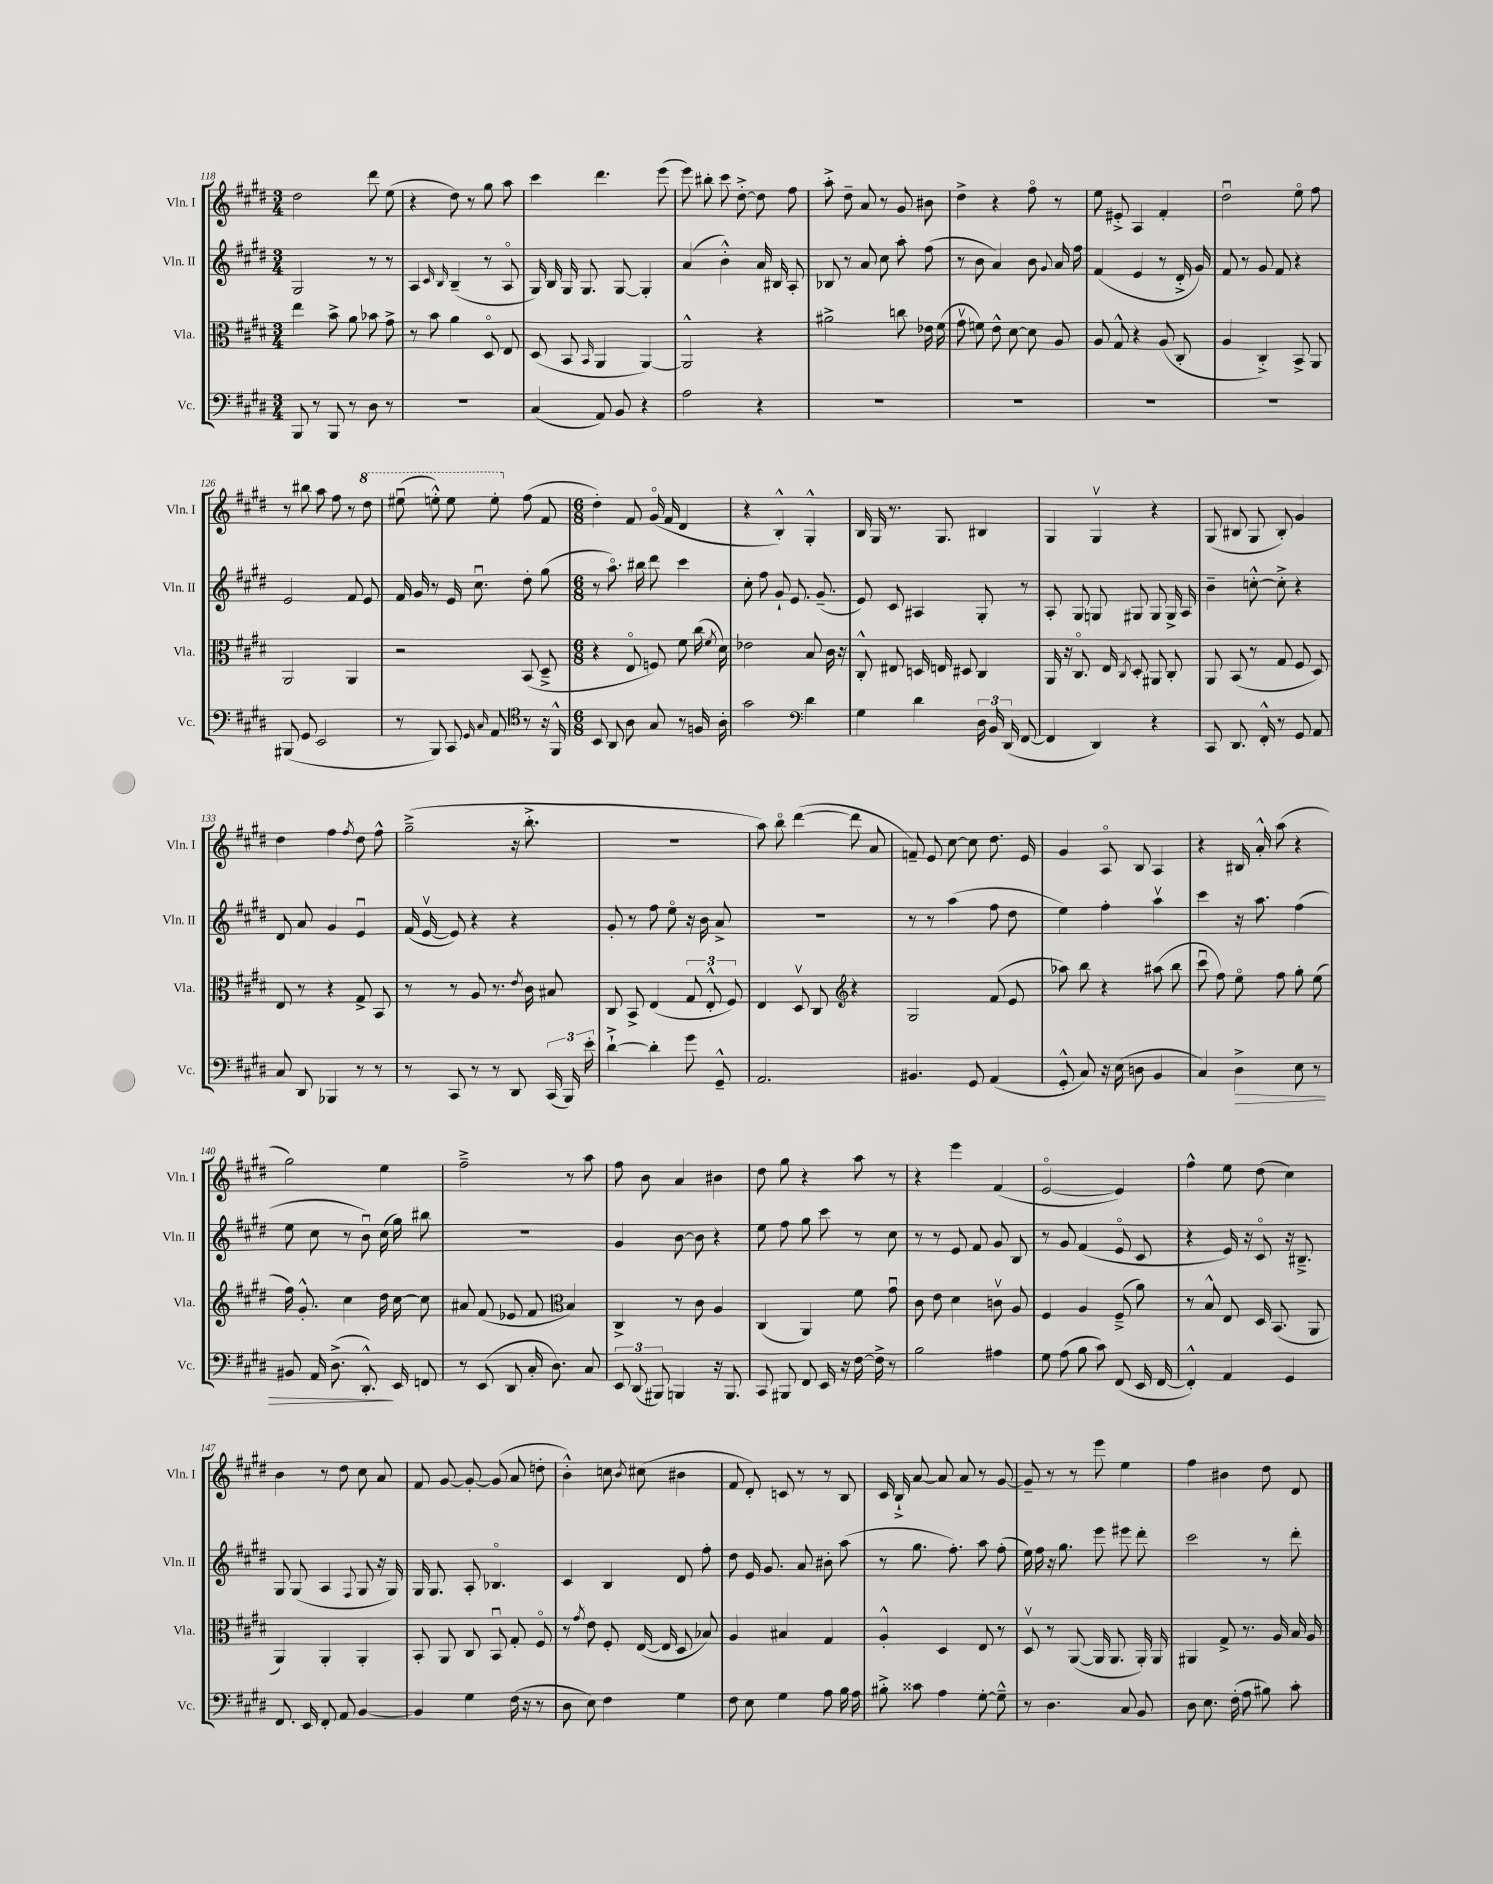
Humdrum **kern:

**kern	**kern	**kern	**kern
*staff4	*staff3	*staff2	*staff1
*clefF4	*clefC3	*clefG2	*clefG2
*k[f#c#g#d#]	*k[f#c#g#d#]	*k[f#c#g#d#]	*k[f#c#g#d#]
*M3/4	*M3/4	*M3/4	*M3/4
8BBB	4ee	2G#	2dd#
8r	.	.	.
8BBB	8b^	.	.
8r	8a	.	.
8D#	8b-	8r	8ddd#
8r	8g#^	8r	(8ee
=	=	=	=
2.r	8r	4A	4r
.	8b	.	.
.	.	16qqc#	.
.	.	16qqB	.
.	4a	(4B~	8dd#)
.	.	.	8r
.	8D#o	8r	8gg#
.	8E	8Ao	8aa
=	=	=	=
(4C#	(8D#	16G#)	4ccc#
.	.	16B	.
.	8BB	16G#	.
.	.	8.G#	.
.	16qqBB	.	.
8AA)	4AA	.	4.ddd#
8BB	.	[8G#	.
4r	[4AA)	4G#']	.
.	.	.	(8eee
=	=	=	=
2A	2AA^^]	(4a	8eee)
.	.	.	8bb#'
.	.	4b'^^)	8ccc#
.	.	.	[8dd#'^
4r	4r	16a	8dd#]
.	.	16B#	.
.	.	8A'	8ff#
=	=	=	=
2.r	2a#^	8B-	8aa'^
.	.	8r	8dd#~
.	.	8a	8a
.	.	8cc#	8r
.	8cc	8aa'	8g#
.	16e-	(8ff#	8b#
.	(16f#	.	.
=	=	=	=
2.r	8g#v	8r	4dd#^
.	8f)	8b	.
.	8e^^	4a)	4r
.	[8d#	.	.
.	8d#]	8b	8ff#o
.	.	8qqg#	.
.	8A	16a	8r
.	.	16ff#	.
=	=	=	=
2.r	8A	(4f#	8ee
.	8G#^^	.	8e#'^
.	4r	4e	4A
.	(8A	8r	4f#'
.	8C#'	16d#'^	.
.	.	16g#)	.
=	=	=	=
2.r	4A	8f#	2dd#u
.	.	8r	.
.	4C#'^)	8g#	.
.	.	8f#	.
.	8BB^	4r	8eeo
.	8AA	.	8ff#
=	=	=	=
(8BBB#	2AA	2e	8r
8GG#	.	.	8bb#
2EE	.	.	8aa
.	.	.	8ff#
.	4AA	8f#	8r
.	.	8e	8ddd#
=	=	=	=
8r	2r	16f#	(8eee#u
.	.	16g#	.
8BBB)	.	8r	8eee'^^)
8CC#	.	16e	8eee
.	.	8.cc#u	.
16qqGG#	.	.	.
16qqC#	.	.	.
8AA	.	.	8eee'
8r	(8BB	8dd#'	(8ff#
16r	8D#~^	(8gg#	8f#
16FF#^^	.	.	.
=	=	=	=
*clefC4	*	*	*
*M6/8	*M6/8	*M6/8	*M6/8
8BB	4r	8r	4dd#')
8AA	.	8.aao)	.
8A	8Eo	.	8f#
.	.	16bb#	.
8G#	8F)	8ddd#	(16g#o
.	.	.	16f#
8r	8f#	4ccc#	4d#
16F	(16cc#	.	.
.	8qf#	.	.
16A'	16d#)	.	.
=	=	=	=
2g#	2e-	8cc#'	4r
.	.	8ff#	.
.	.	8g#`	4B'^^)
.	.	8.e	.
4d#	8B	.	4G#'^^
.	.	(8.g#~	.
.	16c#	.	.
.	16r	.	.
=	=	=	=
*clefF4	*	*	*
4G#	8C#'^^	8e)	16B
.	.	.	16G#
.	8E#	8c#	8.r
4d#	16D	4A#	.
.	16E	.	8.G#
.	8D#	.	.
24D#	4C#	8G#'	4B#
24BB	.	.	.
(24DD#	.	.	.
[8FF#	.	8r	.
=	=	=	=
4FF#]	16AA	8A'	4G#
.	16r	.	.
.	8.C#o	8G#	.
4DD#)	.	8G	4G#v
.	16E	.	.
.	8qC#	.	.
.	8D#'	8G#	.
4r	8AA#	8G#	4r
.	8C#'	16G#^	.
.	.	16A	.
=	=	=	=
8CC#	8AA	4b~	(8G#
8.DD#	(8BB	.	8B#
.	8r	[8cc'^^	8G#
16FF#'^^	.	.	.
8r	8G#	8cc'^]	8B#')
8GG#	8F#	4r	4g#
8AA	8D#)	.	.
=	=	=	=
8C#	8E	8d#	4dd#
8DD#	8r	8a	.
4BBB-	4r	4g#	4ff#
.	.	.	8qff#
8r	8G#^	4eu	8dd#
8r	8BB	.	8ff#^^
=	=	=	=
8r	8r	(16f#	(2gg#~^
.	.	[16ev	.
8CC#	8r	8e])	.
8r	8A	4r	.
8r	8.r	.	.
8DD#	.	4r	16r
.	8qe	.	.
.	16c#	.	8.bb'^
(24CC#	8B#	.	.
24BBB)	.	.	.
24e'	.	.	.
=	=	=	=
[4d#`^	8C#	8g#'	2.r
.	8BB^	8r	.
4d#']	(4E	8ff#	.
.	.	8eeo	.
8g#	12G#	16r	.
.	.	16b	.
.	12E'^^	.	.
8GG#~^^	.	8a^	.
.	12F#)	.	.
=	=	=	=
2.AA	4E	2.r	8aa)
.	.	.	8bbo
.	8D#v	.	([4ddd#
.	8C#	.	.
.	4r	.	8ddd#]
.	.	.	8a
=	=	=	=
*	*clefG2	*	*
4.BB#	2G#	8r	8f~)
.	.	8r	8e
.	.	(4aa	[8cc#
8GG#	.	.	8cc#]
(4AA	(8f#	8ff#	8.dd#
.	8e	8dd#	.
.	.	.	16e
=	=	=	=
8GG#'^^	8aa-)	4ee)	4g#
8C#)	8bb	.	.
16r	4r	4ff#'	8Ao
(16E	.	.	.
8D	.	.	8B
4BB	(8aa#	4aav	4A
.	8bb	.	.
=	=	=	=
4C#)	8ccc#u	4ccc#	4r
.	8ff#)	.	.
4D#^	8eeo	16r	16B#
.	.	8.aa	16a'^^
.	8ff#	.	(8aa
8E	8gg#'	(4ff#	4r
8r	(8ee	.	.
=	=	=	=
8BB#	16ff#)	8ee	2gg#)
.	8.g#'^^	.	.
16AA	.	8cc#	.
(8.D#^	.	.	.
.	4cc#	8r	.
8.DD#'^^)	.	8bu)	.
.	16dd#	(16cc#	4ee
16EE	[16cc#	16gg#)	.
8FF	8cc#]	8bb#	.
=	=	=	=
8r	8a#	2.r	2ff#~^
(8EE	(8f#	.	.
8DD#	8e-	.	.
16C#'	8f#	.	.
8.D#)	.	.	.
*	*clefC3	*	*
.	4B)	.	8r
8C#	.	.	8aa
=	=	=	=
12EE	4C#^	4g#	8ff#
(12DD#	.	.	.
.	.	.	8b
12BBB#)	.	.	.
4BBB	8r	[8b	4a
.	8c#	8b]	.
16r	4A	4r	4b#
8.BBB	.	.	.
=	=	=	=
8CC#	(4C#	8ee	8dd#
8BBB#	.	8ff#	8gg#
8FF#	4AA)	8gg#	4r
16EE	.	8ccc#	.
16r	.	.	.
[16F#	8f#	8r	8aa
16F#^]	.	.	.
8r	8g#u	8cc#	8r
=	=	=	=
2B	8c#	8r	4r
.	8e	8r	.
.	4d#	8e	4eee
.	.	8f#	.
4A#	8cv	8g#	(4f#
.	8A	8B	.
=	=	=	=
8G#	4F#	8r	[2eo
(8A	.	8g#	.
8B	4A	(4f#	.
8c#)	.	.	.
(8FF#	(8F#~^	8eo	4e])
16EE	8a)	8c#	.
[16FF#	.	.	.
=	=	=	=
4FF#'^^])	8r	4r	4ff#^^
.	8B^^	.	.
4AA	8E	16e)	8ee
.	.	16r	.
.	16D#	8c#o	(8dd#
.	(8.BB	.	.
4GG#	.	16r	4cc#)
.	.	8.B#~^	.
.	8AA	.	.
=	=	=	=
8.FF#	4AA)	8G#	4b
.	.	(8G#	.
16EE	.	.	.
8FF#'	4AA'	4A	8r
8AA	.	.	8dd#
.	.	8qqF#	.
[4BB	4AA'	8G#	8cc#
.	.	16r	8a
.	.	16G#)	.
=	=	=	=
4BB]	8BB'	16G#	8f#
.	.	8.G#	.
.	8AA	.	[8g#
4G#	8C#	8A'	8g#'_
.	8BBu	4.B-o	(8g#]
(16F#	8G#'	.	8a
16r	.	.	.
8r	8F#o	.	8dd'
=	=	=	=
8D#	8r	4c#	4b'^^)
.	8qg#	.	.
8E)	8e	.	.
4F#	8F#'	4B	8cc
.	.	.	8qb
.	([16E	.	(8cc#
.	16E]	.	.
4G#	8D#	8d#	4b#
.	8B-)	8ff#'	.
=	=	=	=
8F#	4A	8dd#	8f#
8E	.	16e	8d#')
.	.	8.g#	.
4G#	4B#	.	8c
.	.	8a	8r
8A	4G#	8b#'	8r
16B	.	(8aa	8B
16A	.	.	.
=	=	=	=
8B#'^	4A'^^	8r	16c#
.	.	.	16B`^
8c##	.	8.gg#	[8a
4A	4D#	.	8a]
.	.	8.ff#')	.
.	.	.	8a
[8G#'	8E	8aa	8r
8G#~^^]	8r	(8ff#'	[8g#
=	=	=	=
8r	8D#v	16ee)	8g#~]
.	.	16ff#	.
4.D#	8r	16r	8r
.	.	8.gg#	.
.	([8AA	.	8r
.	16AA]	8eee	8eee
.	8.AA	.	.
8C#	.	8eee#	4ee
8BB	16AA')	8ddd#'	.
.	16AA	.	.
=	=	=	=
8D#	4AA#	2ccc#	4ff#
8.E	.	.	.
.	8G#^	.	4b#
(16F#'	.	.	.
8A	8.r	.	.
8B#)	.	8r	8dd#
.	16A	.	.
8c#'	16B	8ddd#'	8d#
.	16A	.	.
==	==	==	==
*-	*-	*-	*-
